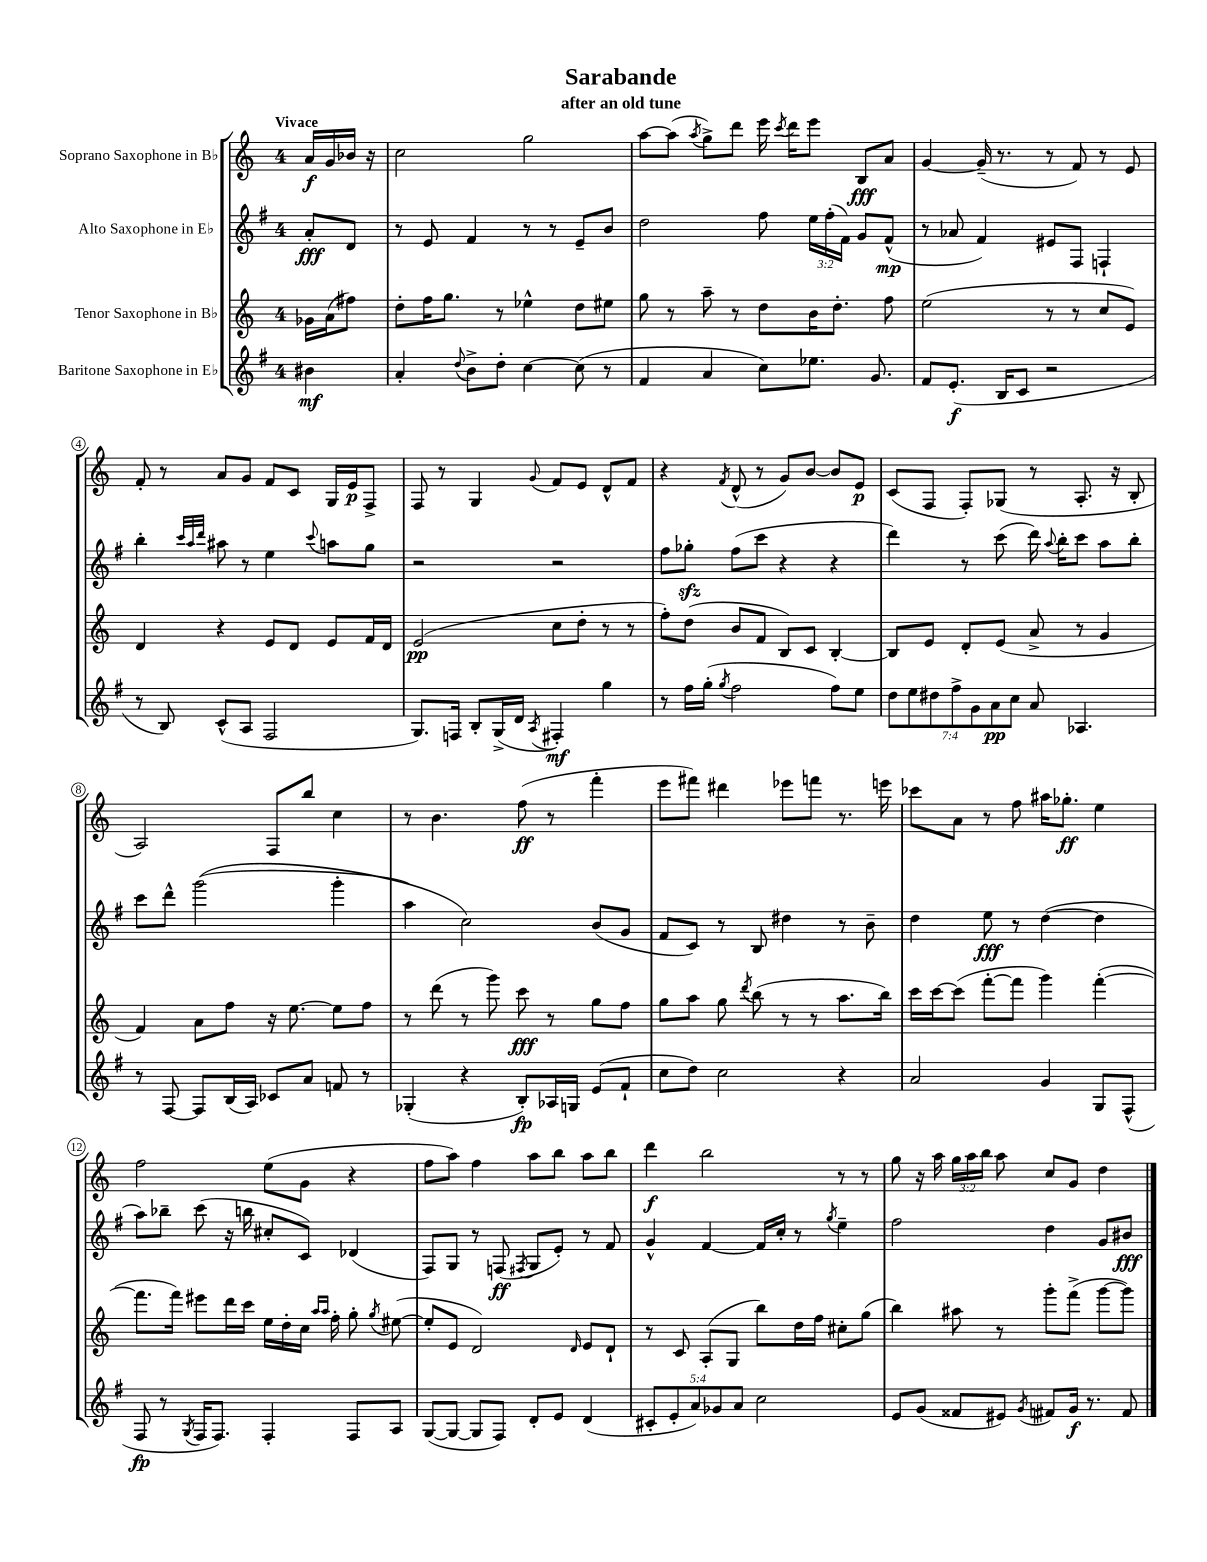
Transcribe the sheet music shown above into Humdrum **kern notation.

**kern	**kern	**kern	**kern
*staff4	*staff3	*staff2	*staff1
*clefG2	*clefG2	*clefG2	*clefG2
*k[f#]	*k[]	*k[f#]	*k[]
*M4/4	*M4/4	*M4/4	*M4/4
4b#\	16g-\LL	8a'/L	16a/LL
.	(16a\J	.	16g/
.	8ff#\J)	8d/J	16b-/JJ
.	.	.	16r
=	=	=	=
4a'/	8dd'\L	8r	2cc\
.	16ff\K	8e/	.
.	8.gg\J	.	.
8qqdd/	.	.	.
8b^\L	.	4f#/	.
8dd'\J	8r	.	.
[4cc\	4ee-^^\	8r	2gg\
.	.	8r	.
(8cc\]	8dd\L	8e~/L	.
8r	8ee#\J	8b/J	.
=	=	=	=
4f#/	8gg\	2dd\	[8aa\L
.	8r	.	(8aa\]J
.	.	.	8qaa/
4a/	8aa~\	.	8gg^\L)
.	8r	.	8ddd\J
8cc\L)	8dd\L	8ff#\	16eee\
.	.	.	8qccc/
.	.	.	16ddd\LK
8.ee-\J	16b\K	24ee\LL	8eee\J
.	.	(24ff#'\	.
.	8.dd'\J	.	.
.	.	24f#\JJ)	.
.	.	8g/L	8B/L
8.g/	.	.	.
.	8ff\	(8f#^^/J	8a/J
=	=	=	=
8f#/L	(2ee\	8r	[4g/
(8.e'/J	.	8a-/	.
.	.	4f#/)	(16g~/]
16B/LK	.	.	8.r
8c/J	.	.	.
2r	8r	8e#/L	8r
.	8r	8F#/J	8f/)
.	8cc/L	4F`/	8r
.	8e/J)	.	8e/
=	=	=	=
8r	4d/	4bb'\	8f'/
8B/)	.	.	8r
.	.	32qqccc/LLL	.
.	.	32qqaa/	.
.	.	32qqddd/JJJ	.
(8c^^/L	4r	8aa#\	8a/L
8A/J	.	8r	8g/J
2F#/	8e/L	4ee\	8f/L
.	8d/J	.	8c/J
.	.	8qqccc/	.
.	8e/L	8aa\L	16G/LL
.	.	.	16e/J
.	16f/L	8gg\J	8F^/J
.	16d/JJ	.	.
=	=	=	=
8.G/L)	(2e/	2r	8F/
.	.	.	8r
16F/Jk	.	.	.
8B'/L	.	.	4G/
(16G^/L	.	.	.
16d/JJ	.	.	.
8qA/	.	.	8qqg/
4F#'/)	8cc\L	2r	8f/L
.	8dd'\J	.	8e/J
4gg\	8r	.	8d^^/L
.	8r	.	8f/J
=	=	=	=
8r	8ff'\L)	8ff#\L	4r
16ff#\LL	(8dd\J	8gg-'\J	.
(16gg'\JJ	.	.	.
8qgg/	.	.	8qf/
2ff#\	8b/L	(8ff#\L	(8d^^/
.	8f/J	8ccc\J	8r
.	8B/L)	4r	8g/L)
.	8c/J	.	[8b/J
8ff#\L)	[4B'/	4r	8b/]L
8ee\J	.	.	8e/J
=	=	=	=
14dd\L	8B/]L	4ddd\)	(8c/L
14ee\	.	.	.
.	8e/J	.	8F/J
14dd#\	.	.	.
14ff#^\	.	.	.
.	8d'/L	8r	8F'/L)
14g\	.	.	.
14a\	.	.	.
.	(8e/J	(8ccc\	(8G-/J
14cc\J	.	.	.
8a/	8a^/	16ddd\)	8r
.	.	8qqaa/	.
.	.	16bb'\LK	.
4.A-/	8r	8ccc\J	8.A'/
.	4g/	8aa\L	.
.	.	.	16r
.	.	8bb'\J	8B'/
=	=	=	=
8r	4f/)	8ccc\L	2A/)
[8F#/	.	8ddd^^\J	.
8F#/]L	8a\L	&((2ggg\	.
(16B/L	8ff\J	.	.
16A/JJ)	.	.	.
8c-/L	16r	.	8F/L
.	[8.ee\	.	.
8a/J	.	.	8bb/J
8f/	8ee\]L	4ggg'\	4cc\
8r	8ff\J	.	.
=	=	=	=
(4G-'/	8r	4aa\)	8r
.	(8ddd\	.	4.b\
4r	8r	2cc\&)	.
.	8ggg\)	.	.
8B'/L)	8ccc\	.	(8ff\
16A-/L	8r	.	8r
16G/JJ	.	.	.
(8e/L	8gg\L	(8b/L	4fff'\
8f#`/J	8ff\J	8g/J	.
=	=	=	=
8cc\L	8gg\L	8f#/L	8eee\L
8dd\J)	8aa\J	8c/J)	8fff#\J)
2cc\	8gg\	8r	4ddd#\
.	8qddd/	.	.
.	(8bb\	8B/	.
.	8r	4dd#\	8eee-\L
.	8r	.	8fff\J
4r	8.aa\L	8r	8.r
.	.	8b~\	.
.	16bb\Jk)	.	16eee\
=	=	=	=
2a/	16ccc\LL	4dd\	8ccc-\L
.	[16ccc\J	.	.
.	(8ccc\]J	.	8a\J
.	[8fff'\L	8ee\	8r
.	8fff\]J	8r	8ff\
4g/	4ggg\)	([4dd\	16aa#\LK
.	.	.	8.gg-'\J
8G/L	([4fff'\	4dd\]	4ee\
(8F#^^/J	.	.	.
=	=	=	=
8F#/	8.fff\]L	8aa\L)	2ff\
8r	.	8bb-~\J	.
.	16fff\Jk)	.	.
8qG/	.	.	.
16F#/LK	8eee#\L	(8ccc\	.
8.F#/J)	.	.	.
.	16ddd\L	16r	.
.	16ccc\JJ	16bb\	.
4F#'/	16ee\LL	8cc#'/L	(8ee\L
.	16dd'\	.	.
.	16cc\JJ	8c/J)	8g\J
.	16qqaa/LL	.	.
.	16qqaa/JJ	.	.
.	16ff'\	.	.
8F#/L	8gg'\	(4d-/	4r
.	8qgg/	.	.
8A/J	([8ee#\	.	.
=	=	=	=
([8G/L	8ee#'/]L	8F#/L)	8ff\L
8G/_J	8e/J	8G/J	8aa\J)
8G/]L	2d/)	8r	4ff\
8F#/J)	.	(8F/	.
.	.	8qF#/	.
8d'/L	.	8G/L	8aa\L
8e/J	.	8e'/J)	8bb\J
.	16qqd/	.	.
(4d/	8e/L	8r	8aa\L
.	8d`/J	8f#/	8bb\J
=	=	=	=
10c#'/L	8r	4g^^/	4ddd\
10e'/	.	.	.
.	8c/	.	.
10a/)	.	.	.
.	(8A'/L	[4f#/	2bb\
10g-/	.	.	.
.	8G/J	.	.
10a/J	.	.	.
2cc\	8bb\L)	16f#/]LL	.
.	.	16cc'/JJ	.
.	16dd\L	8r	.
.	16ff\JJ	.	.
.	.	8qgg/	.
.	8cc#'\L	4ee~\	8r
.	(8gg\J	.	8r
=	=	=	=
8e/L	4bb\)	2ff#\	8gg\
(8g/J	.	.	16r
.	.	.	16aa\
8f##/L	8aa#\	.	24gg\LL
.	.	.	24aa\
.	.	.	24bb\JJ
8e#/J)	8r	.	8aa\
8qg/	.	.	.
8f#/L	8ggg'\L	4dd\	8cc/L
16g/Jk	(8fff^\J	.	8g/J
8.r	.	.	.
.	[8ggg\L	8g/L	4dd\
8f#/	8ggg\]J)	8b#/J	.
==	==	==	==
*-	*-	*-	*-
